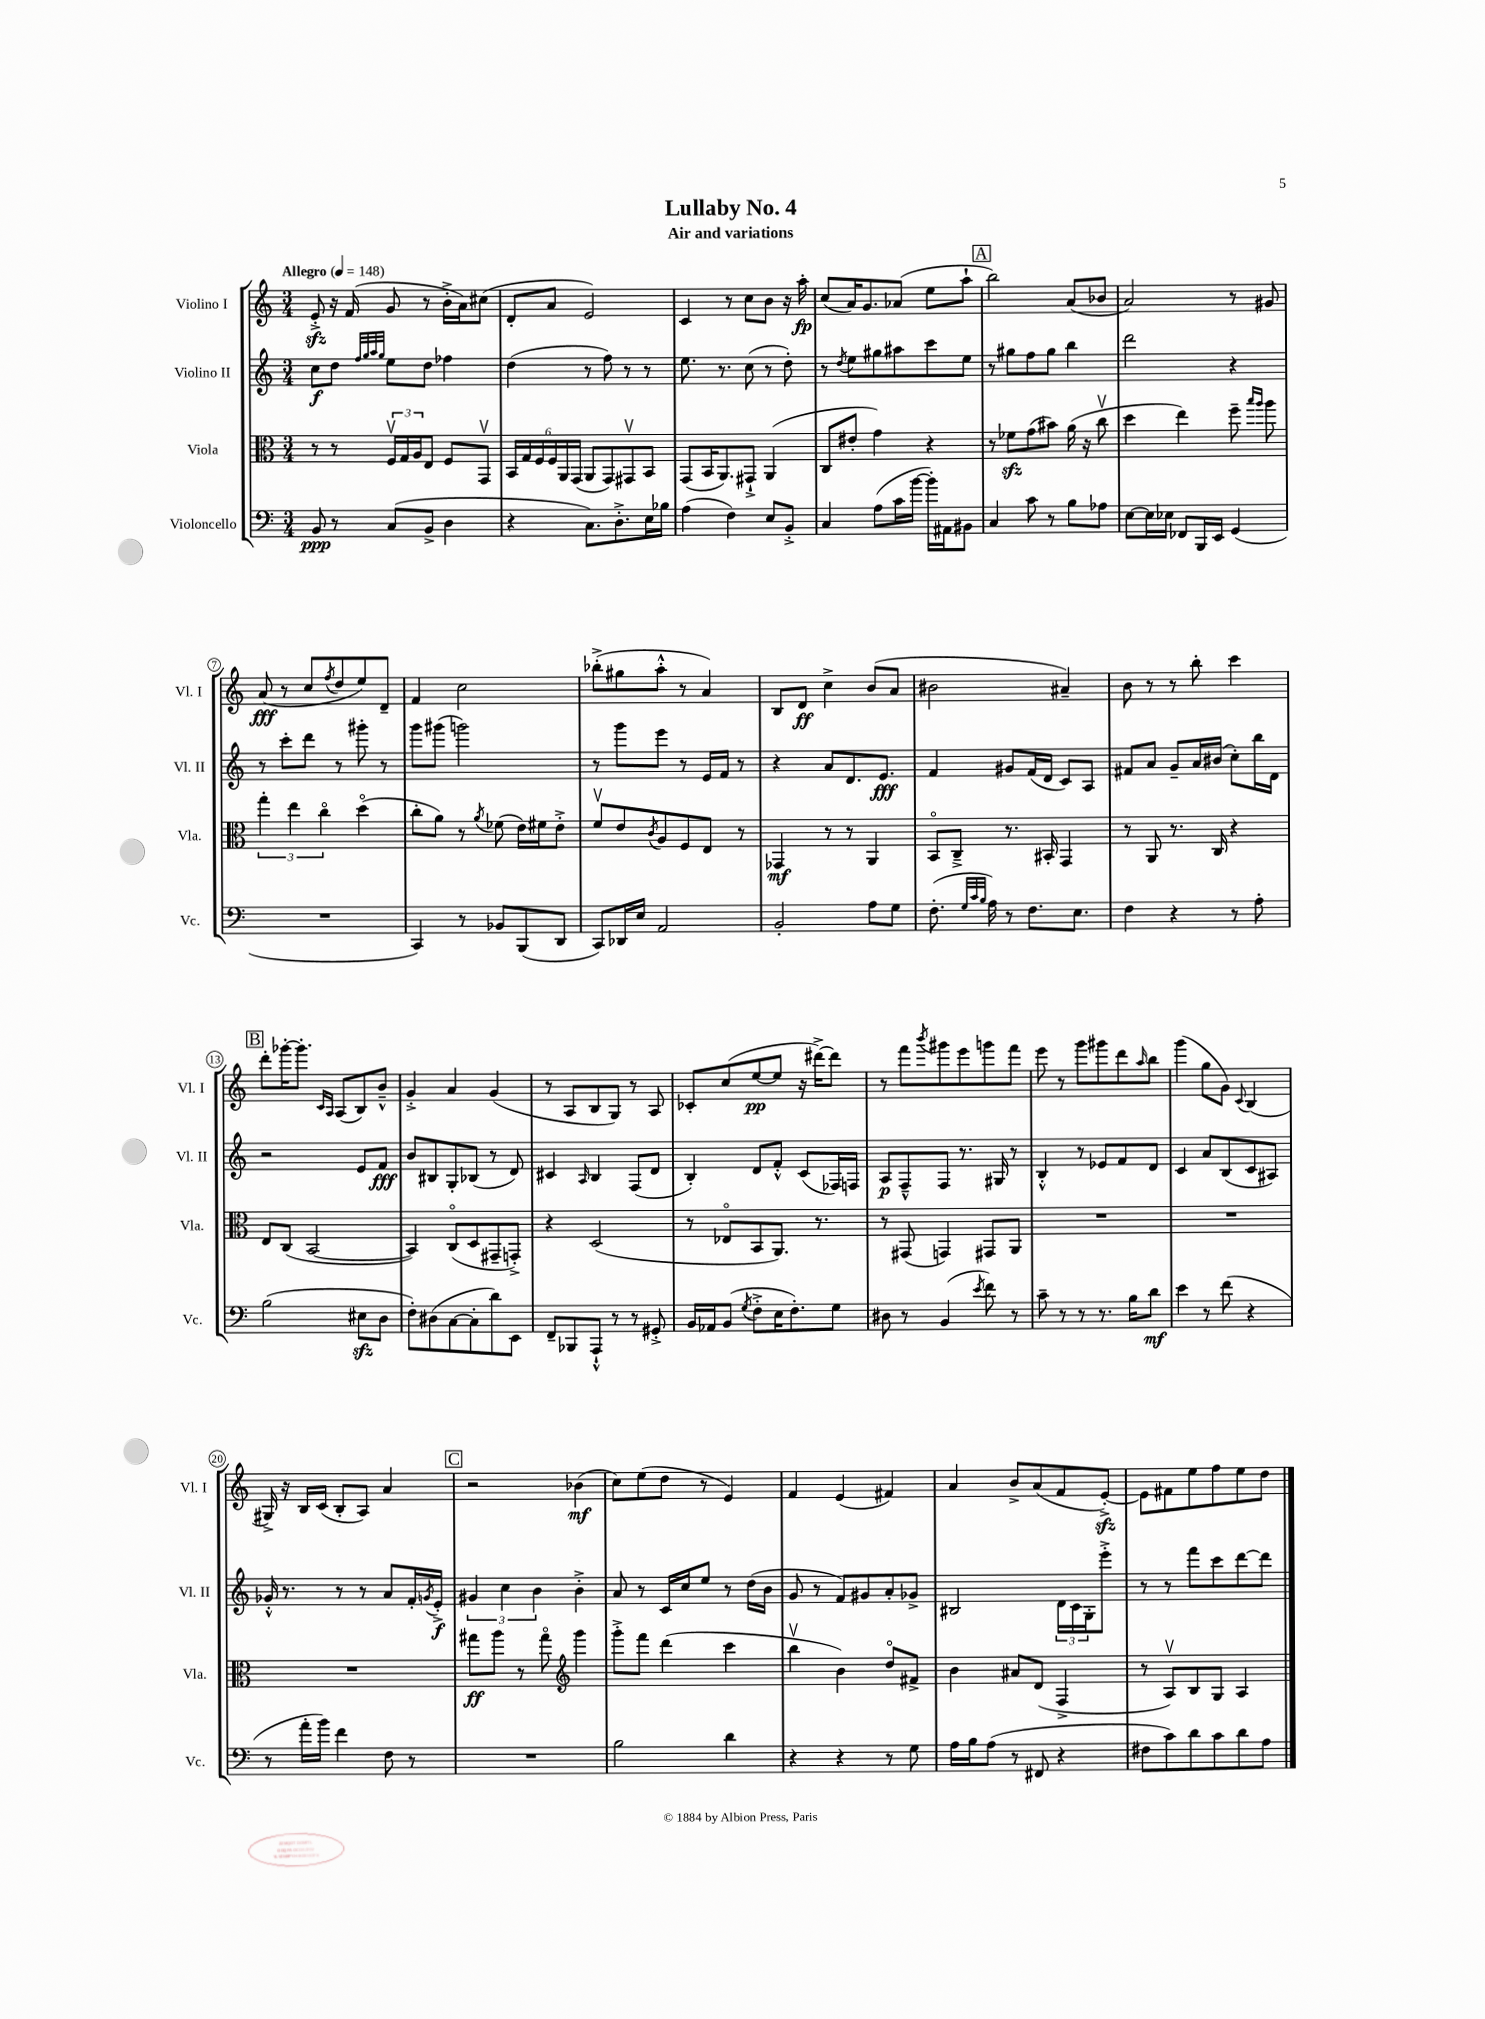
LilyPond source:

\header { title = "Lullaby No. 4" subtitle = "Air and variations" }
<<
\new StaffGroup <<
\new Staff = "s0" \with { instrumentName = "Violino I" shortInstrumentName = "Vl. I" } {
    \clef treble \key c \major \numericTimeSignature \time 3/4 \tempo "Allegro" 4 = 148
    e'8-.->\sfz r16 f'16( g'8 r8 b'16-.-> a'16) cis''8( |
    d'8-. a'8 e'2) |
    c'4 r8 c''8 b'8 r16 a''16-.\fp |
    c''8( a'16) g'8. aes'8( e''8 a''8-! |
    \mark \markup { \box "A" } b''2) a'8( bes'8 |
    a'2) r8 gis'8 |
    a'8\fff( r8 c''8 \acciaccatura { f''8 } d''8 e''8) d'8-- |
    f'4 c''2 |
    bes''8-.->( gis''8 a''8-.-^ r8 a'4) |
    b8 d'8\ff c''4-> b'8( a'8 |
    bis'2 ais'4--) |
    b'8 r8 r8 b''8-. c'''4 |
    \mark \markup { \box "B" } d'''8-. ges'''16~-. ges'''8.-. \grace { c'16 a16 } a8( b8) b'8---^ |
    g'4-.-> a'4 g'4( |
    r8 a8 b8 g8) r8 a8 |
    ces'8-. c''8( e''8~\pp e''8 r16 dis'''16~->) dis'''8 |
    r8 f'''8 \acciaccatura { b'''8 } gis'''8 e'''8 g'''8 f'''8 |
    e'''8 r8 g'''8 gis'''8 d'''8 \grace { a''16 } b''8 |
    g'''4( g''8 g'8) \appoggiatura { c'8 } b4( |
    gis16->) r16 b16 c'16( b8-. a8) a'4 |
    \mark \markup { \box "C" } r2 bes'4\mf( |
    c''8) e''8( d''8 r8 e'4) |
    f'4 e'4( fis'4) |
    a'4 b'8-> a'8( f'8 e'8~-.->\sfz) |
    e'8 fis'8 e''8 f''8 e''8 d''8 \bar "|." |
}
\new Staff = "s1" \with { instrumentName = "Violino II" shortInstrumentName = "Vl. II" } {
    \clef treble \key c \major \numericTimeSignature \time 3/4
    c''8\f d''8 \grace { f''32 g''32 a''32 g''32 } e''8 d''8 fes''4 |
    d''4( r8 f''8) r8 r8 |
    e''8. r8. c''8( r8 d''8-.) |
    r8 \acciaccatura { d''8 } e''8 gis''8 ais''8 c'''8 e''8 |
    \mark \markup { \box "A" } r8 gis''8 f''8 gis''8 b''4 |
    d'''2 r4 |
    r8 c'''8-. d'''8 r8 gis'''8-. r8 |
    g'''8 gis'''8( g'''2) |
    r8 g'''8 e'''8 r8 e'16 f'16 r8 |
    r4 a'8 d'8. e'8.\fff |
    f'4 gis'8 f'16( d'16 c'8) a8 |
    fis'8 a'8 g'8-- a'16 bis'16( c''8-.) b''16 d'16 |
    \mark \markup { \box "B" } r2 e'8 f'8\fff |
    b'8 bis8 g8-. bes8( r8 d'8) |
    cis'4 \grace { a16 } b4 f8( d'8 |
    b4-.) d'8 f'8-.-^ c'8( fes16) f16 |
    a8\p f8---^ f8 r8. gis16 r8 |
    b4-.-^ r8 ees'8 f'8 d'8 |
    c'4 a'8 b8( c'8 ais8) |
    ges'16-.-^ r8. r8 r8 a'8 f'16-. \acciaccatura { g'8 } e'16-.->\f |
    \mark \markup { \box "C" } \tuplet 3/2 { gis'4 c''4 b'4 } b'4-.-> |
    a'8 r8 c'16 c''16 e''8 r8 d''16( b'16 |
    g'8 r8 f'8) gis'8 a'8-. ges'8-> |
    bis2 \tuplet 3/2 { d'16 c'16 g16-. } e'''8-.-> |
    r8 r8 f'''8 c'''8 d'''8~ d'''8 \bar "|." |
}
\new Staff = "s2" \with { instrumentName = "Viola" shortInstrumentName = "Vla." } {
    \clef alto \key c \major \numericTimeSignature \time 3/4
    r8 r8 \tuplet 3/2 { f16\upbow g16 a16 } e8 f8 g,8\upbow |
    \tuplet 6/4 { b,16 g16 f16 f16 a,16 g,16( } a,8 g,8) gis,8\upbow b,8 |
    g,8( b,16 a,8.) gis,8-!-> a,4( |
    c8 eis'8-. g'4) r4 |
    \mark \markup { \box "A" } r8 fes'8\sfz g'8( bis'8) a'16( r16 c''8\upbow |
    d''4 e''4) f''8-- \grace { b''16 a''16 } a''8 |
    \tuplet 3/2 { g''4-. e''4 c''4\flageolet } d''4\flageolet( |
    c''8-. a'8) r8 \acciaccatura { a'8 } fes'8( e'16) fis'16 e'8-.-> |
    f'8\upbow e'8 \acciaccatura { c'8 } a8 f8 e8 r8 |
    ges,4\mf r8 r8 a,4 |
    b,8\flageolet c8---> r8. bis,16-. g,4 |
    r8 a,8 r8. c16 r4 |
    \mark \markup { \box "B" } e8 c8( b,2~ |
    b,4) c8\flageolet( d8 gis,8-- g,8-.->) |
    r4 d2( |
    r8 ees8\flageolet b,8 a,8.) r8. |
    r8 gis,8( g,4) gis,8 a,8 |
    R2. |
    R2. |
    R2. |
    \mark \markup { \box "C" } gis''8\ff a''8 r8 gis''8\flageolet \clef treble g'''4 |
    g'''8-.-> f'''8 d'''4( c'''4 |
    b''4\upbow b'4) d''8\flageolet fis'8-> |
    b'4 ais'8 d'8( f4-> |
    r8 a8\upbow) b8 g8 a4 \bar "|." |
}
\new Staff = "s3" \with { instrumentName = "Violoncello" shortInstrumentName = "Vc." } {
    \clef bass \key c \major \numericTimeSignature \time 3/4
    b,8\ppp r8 c8( b,8-> d4 |
    r4 c8.) d8.-.-> e16 bes16 |
    a4( f4) e8 b,8-.-> |
    c4 a8( c'16 b'16~ b'16-.) ais,16 bis,8 |
    \mark \markup { \box "A" } c4 c'8 r8 b8 aes8 |
    e8~ e16 ees16 fes,8 b,,16 e,16 g,4( |
    R2. |
    c,4) r8 bes,8 b,,8( d,8 |
    c,8) des,16 e16 a,2 |
    b,2-. a8 g8 |
    f8.-.( \grace { g32 c'32 b32 } a16) r8 f8. e8. |
    f4 r4 r8 a8-. |
    \mark \markup { \box "B" } b2( eis8\sfz d8 |
    f8-.) dis8( c8~ c8-. d'8) e,8 |
    f,8-- bes,,8 a,,8-!-^ r8 r8 gis,8-.-> |
    b,16 aes,16 b,8( \acciaccatura { g8 } f8-.-> e16 f8.-.) g8 |
    dis8 r8 b,4( \acciaccatura { e'8 } f'8) r8 |
    c'8-- r8 r8 r8. b16 d'8\mf |
    e'4 r8 f'8( r4 |
    r8 a'16-. b'16) f'4 f8 r8 |
    \mark \markup { \box "C" } R2. |
    b2 d'4 |
    r4 r4 r8 g8 |
    a16 b16 a8( r8 fis,8 r4 |
    fis8 c'8) d'8 c'8 d'8 a8 \bar "|." |
}
>>
>>
\layout { \context { \Score \override BarNumber.stencil = #(make-stencil-circler 0.1 0.3 ly:text-interface::print) } }
